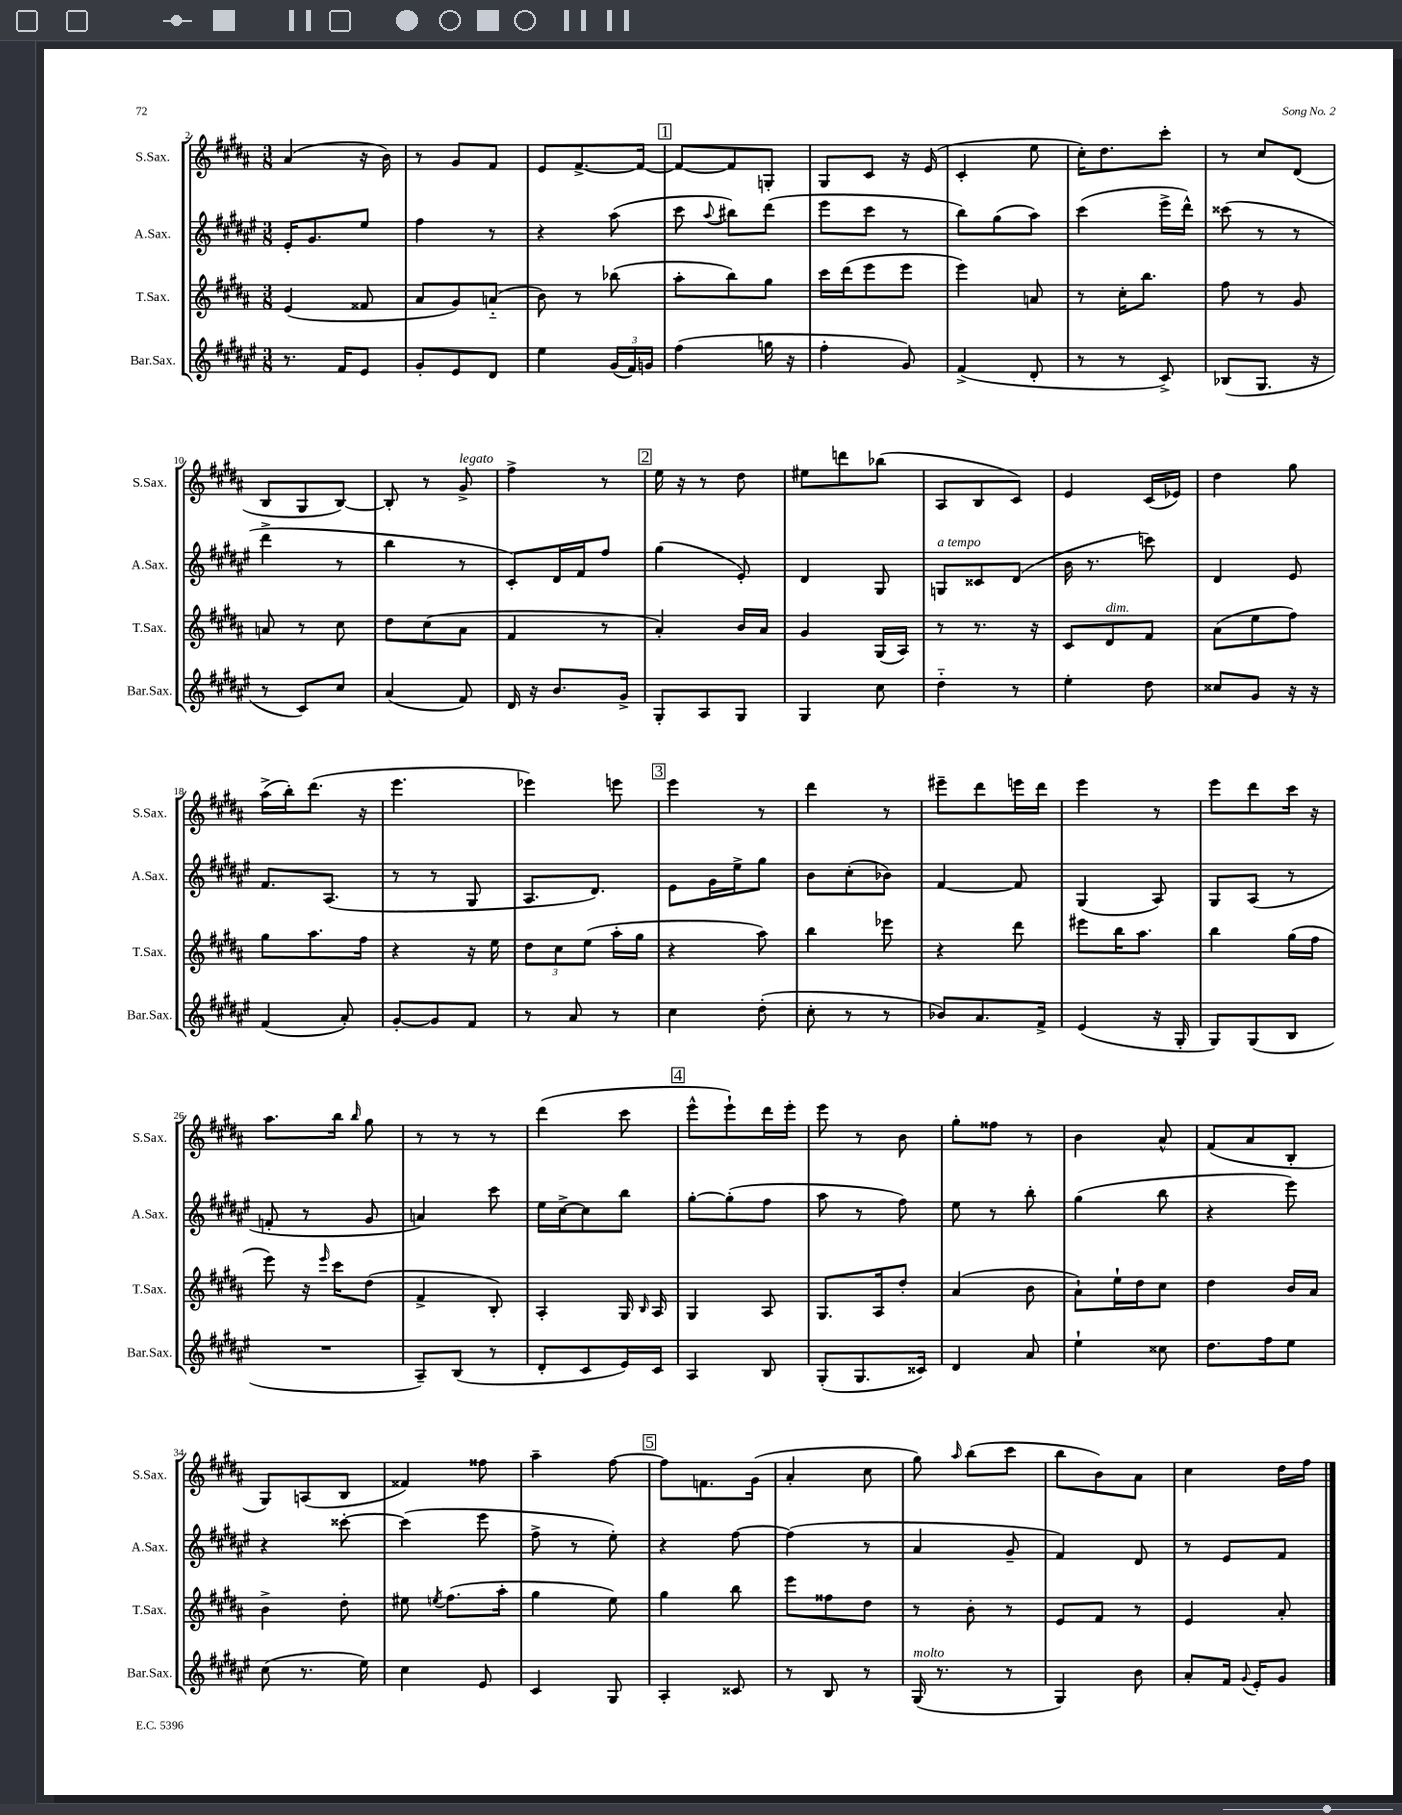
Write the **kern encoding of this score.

**kern	**kern	**kern	**kern
*staff4	*staff3	*staff2	*staff1
*clefG2	*clefG2	*clefG2	*clefG2
*k[f#c#g#d#a#e#]	*k[f#c#g#d#a#]	*k[f#c#g#d#a#e#]	*k[f#c#g#d#a#]
*M3/8	*M3/8	*M3/8	*M3/8
8.r	(4e/	16e#'/LK	(4a#/
.	.	8.g#/	.
16f#/LK	.	.	.
8e#/J	8f##/	8ee#/J	16r
.	.	.	16b\)
=	=	=	=
8g#'/L	8a#/L	4ff#\	8r
8e#/	8g#/)	.	8g#/L
8d#/J	(8a'~/J	8r	8f#/J
=	=	=	=
4ee#\	8b\)	4r	8e/L
.	8r	.	[8.f#^/
(24g#/LL	(8bb-\	(8aa#\	.
24f#/)	.	.	.
.	.	.	16f#/_Jk
24g/JJ	.	.	.
=	=	=	=
(4ff#\	8aa#'\L	8ccc#\	8f#/_L
.	.	8qqaa#/	.
.	8bb\)	8bb#\L)	8f#/]
16gg\	8gg#\J	(8ddd#\J	8G'/J
16r	.	.	.
=	=	=	=
4ff#'\	16ccc#\LL	8eee#\L	8G#/L
.	(16ddd#\J	.	.
.	8eee\	8ccc#\J	8c#/J
8g#/)	8eee\J	8r	16r
.	.	.	(16e/
=	=	=	=
(4f#^/	4eee\)	8bb\L)	4c#'/
.	.	(8gg#\	.
8d#'/	8a/	8aa#\J)	8ee\
=	=	=	=
8r	8r	(4ccc#\	16cc#'\LK)
.	.	.	8.dd#\
8r	16cc#'\LK	.	.
.	8.bb\J	.	.
8c#^/)	.	16eee#^\LL	8ccc#'\J
.	.	16ddd#^^\JJ)	.
=	=	=	=
(8B-/L	8ff#\	(8ccc##\	8r
8.G#/J	8r	8r	8cc#/L
.	8g#/	8r	(8d#/J
16r	.	.	.
=	=	=	=
8r	8a/	4ddd#^\	8B/L
8c#/L)	8r	.	8G#/
8cc#/J	8cc#\	8r	[8B/J)
=	=	=	=
(4a#/	8dd#\L	4bb\	8B'/]
.	(8cc#\	.	8r
8f#/)	8a#\J	8r	8g#^/
=	=	=	=
16d#/	4f#/	8c#'/L)	4ff#^\
16r	.	.	.
8.b/L	.	16d#/L	.
.	.	16f#/J	.
.	8r	8ff#/J	8r
16g#^/Jk	.	.	.
=	=	=	=
8G#'/L	4a#'/)	(4gg#\	16ee\
.	.	.	16r
8A#/	.	.	8r
8G#/J	16b/LL	8e#'/)	8dd#\
.	16a#/JJ	.	.
=	=	=	=
4G#/	4g#/	4d#/	8ee#\L
.	.	.	8ddd\
8cc#\	(16G#/LL	8G#/	(8bb-\J
.	16A#/JJ)	.	.
=	=	=	=
4dd#'~\	8r	8G/L	8A#/L
.	8.r	8c##/	8B/
8r	.	(8d#/J	8c#/J)
.	16r	.	.
=	=	=	=
4ee#'\	8c#/L	16b\	4e/
.	.	8.r	.
.	8d#/	.	.
8dd#\	8f#/J	8ccc\)	(16c#/LL
.	.	.	16e-/JJ)
=	=	=	=
8cc##/L	(8a#\L	4d#/	4dd#\
8g#/J	8ee\	.	.
16r	8ff#\J)	8e#/	8gg#\
16r	.	.	.
=	=	=	=
(4f#/	8gg#\L	8.f#/L	(16aa#^\LL
.	.	.	16bb'\J)
.	8.aa#\	.	(8.ddd#\J
.	.	(8.A#/J	.
8a#'/)	.	.	.
.	16ff#\Jk	.	16r
=	=	=	=
[8g#'/L	4r	8r	4.eee\
8g#/]	.	8r	.
8f#/J	16r	8G#/	.
.	16ee\	.	.
=	=	=	=
8r	12dd#\L	8.A#/L	4eee-\)
.	12cc#\	.	.
8a#/	.	.	.
.	(12ee\J	.	.
.	.	8.d#/J)	.
8r	16aa#'\LL	.	8eee\
.	16gg#\JJ	.	.
=	=	=	=
4cc#\	4r	8e#\L	4eee\
.	.	16g#\L	.
.	.	16ee#^\J	.
(8dd#'\	8aa#\)	8gg#\J	8r
=	=	=	=
8cc#'\	4bb\	8b\L	4ddd#\
8r	.	(8cc#'\	.
8r	8eee-\	8b-\J)	8r
=	=	=	=
8b-/L)	4r	[4f#/	8eee#~\L
8.a#/	.	.	8ddd#\
.	8ddd#\	8f#/]	16eee\L
16f#^/Jk	.	.	16ddd#\JJ
=	=	=	=
(4e#/	8eee#\L	(4G#/	4eee\
.	16bb\K	.	.
.	8.aa#\J	.	.
16r	.	8A#/)	8r
16G#'/	.	.	.
=	=	=	=
8G#/L)	4bb\	8G#/L	8eee\L
(8G#/	.	(8A#/J	8ddd#\
8B/J	(16gg#\LL	8r	16ccc#\Jk
.	16ff#\JJ	.	16r
=	=	=	=
4.r	8eee\)	8f'/	8.aa#\L
.	16r	8r	.
.	16qqeee/	.	.
.	16ccc#\LK	.	16bb\Jk
.	.	.	16qqbb/
.	(8dd#\J	8g#/	8gg#\
=	=	=	=
8A#~/L)	4f#^/	4a/)	8r
(8B/J	.	.	8r
8r	8B'/)	8ccc#\	8r
=	=	=	=
8d#'/L	4A#'/	16ee#\LL	(4ddd#\
.	.	[16cc#^\J	.
8c#/	.	8cc#\]	.
16e#/L)	16G#/	8bb\J	8ccc#\
.	16qqB/	.	.
16c#/JJ	16A#/	.	.
=	=	=	=
4A#/	4G#/	[8gg#'\L	8eee^^\L
.	.	(8gg#'\]	8eee`\)
8B/	8A#/	8ff#\J	16ddd#\L
.	.	.	16eee'\JJ
=	=	=	=
(8G#'/L	8.G#/L	8aa#\	8eee\
8.G#/	.	8r	8r
.	16A#/k	.	.
.	8dd#'/J	8ff#\)	8b\
16c##/Jk)	.	.	.
=	=	=	=
4d#/	(4a#/	8ee#\	8gg#'\L
.	.	8r	8ff##\J
8a#/	8b\	8bb'\	8r
=	=	=	=
4ee#`\	8a#`\L)	(4gg#\	4b\
.	16ee`\L	.	.
.	16dd#\J	.	.
8cc##\	8cc#\J	8bb\	8a#^^/
=	=	=	=
8.dd#\L	4dd#\	4r	(8f#/L
.	.	.	8a#/
16ff#\k	.	.	.
8ee#\J	16b/LL	8eee#\)	8B'/J
.	16a#/JJ	.	.
=	=	=	=
(8cc#\	4b^\	4r	8G#/L)
8.r	.	.	(8A/
.	8dd#'\	[8ccc##'\	8B/J
16ee#\)	.	.	.
=	=	=	=
4cc#\	8ee#\	(4ccc##\]	4f##/)
.	8qee/	.	.
.	(8.ff#\L	.	.
8e#/	.	8eee#\	8ff##\
.	16aa#'\Jk	.	.
=	=	=	=
4c#/	4gg#\	8ff#^\	4aa#~\
.	.	8r	.
8G#/	8ee\)	8ee#'\)	[8ff#\
=	=	=	=
4A#'/	4gg#\	4r	8ff#\]L
.	.	.	8.f\
8c##/	8bb\	[8ff#\	.
.	.	.	(16g#\Jk
=	=	=	=
8r	8eee\L	(4ff#\]	4a#'/
8B/	8ff##\	.	.
8r	8dd#\J	8r	8cc#\
=	=	=	=
(16G#/	8r	4a#/	8gg#\)
8.r	.	.	.
.	.	.	16qqaa#/
.	8b'\	.	(8bb\L
8r	8r	8g#~/	8ccc#\J
=	=	=	=
4G#/)	8e/L	4f#/)	8bb\L
.	8f#/J	.	8b\)
8b\	8r	8d#/	8a#\J
=	=	=	=
8a#'/L	4e/	8r	4cc#\
16f#/Jk	.	8e#/L	.
8qqg#/	.	.	.
16e#'/LK	.	.	.
8g#/J	8a#'/	8f#/J	16dd#\LL
.	.	.	16ff#\JJ
==	==	==	==
*-	*-	*-	*-
